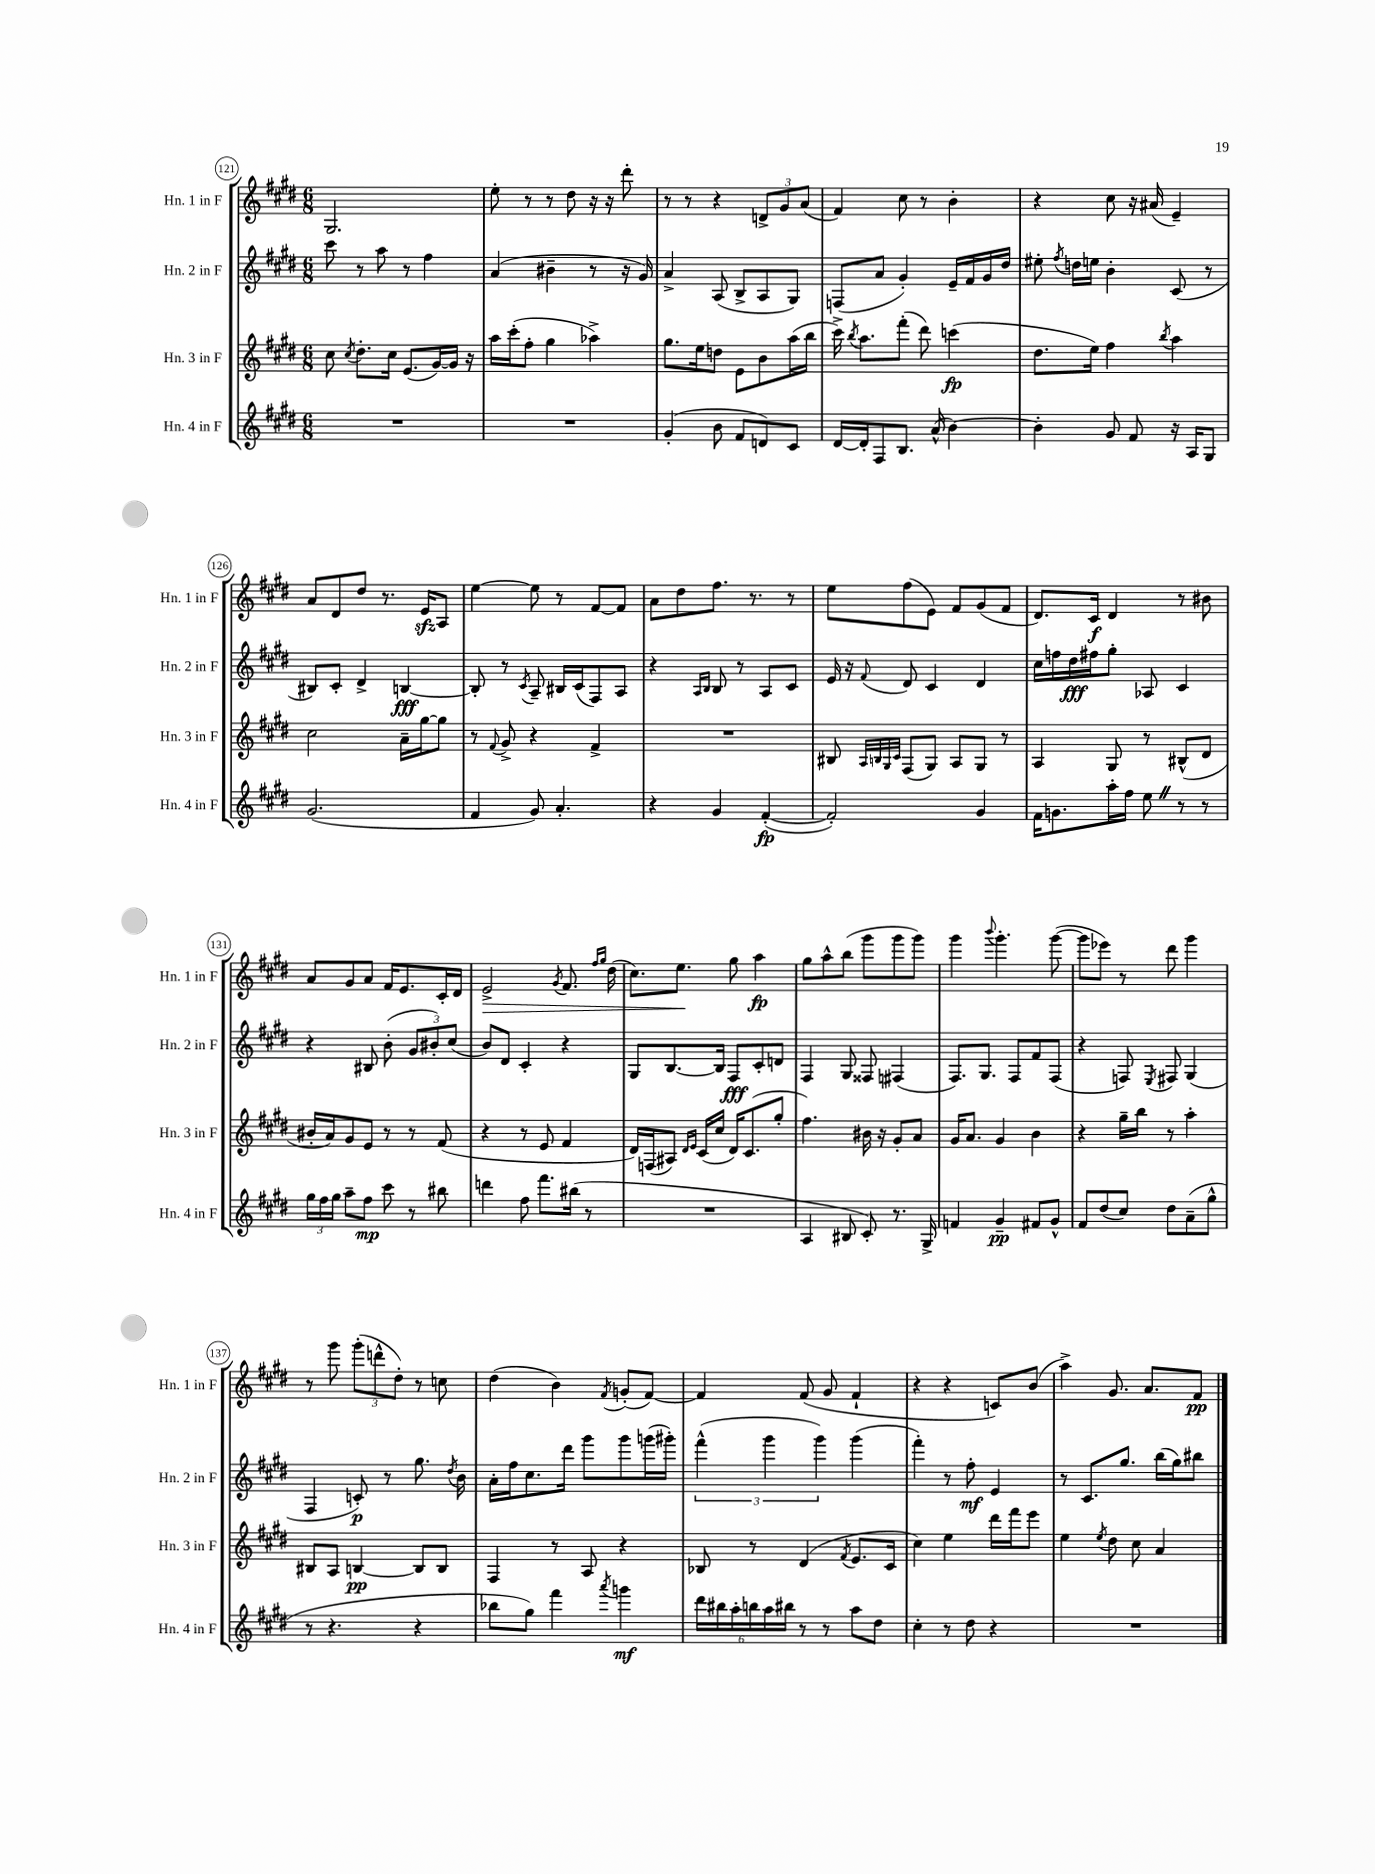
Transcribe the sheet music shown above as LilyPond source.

<<
\new StaffGroup <<
\new Staff = "s0" \with { instrumentName = "Hn. 1 in F" shortInstrumentName = "Hn. 1 in F" } {
    \clef treble \key e \major \numericTimeSignature \time 6/8
    \autoBeamOff gis2. |
    e''8-. r8 r8 dis''8 r16 r16 dis'''8-. |
    r8 r8 r4 \tuplet 3/2 { d'8[-> gis'8 a'8]( } |
    fis'4) cis''8 r8 b'4-. |
    r4 cis''8 r16 ais'16( e'4--) |
    a'8[ dis'8 dis''8] r8. e'16[\sfz a8] |
    e''4~ e''8 r8 fis'8[~ fis'8] |
    a'8[ dis''8 fis''8.] r8. r8 |
    e''8[ fis''8( e'8]) fis'8[ gis'8( fis'8] |
    dis'8.[) cis'16]\f dis'4 r8 bis'8 |
    a'8[ gis'8 a'8] fis'16[ e'8. cis'16-. dis'16] |
    e'2->\> \acciaccatura { gis'8 } fis'8. \grace { fis''16[ gis''16] } dis''16( |
    cis''8.[) e''8.]\! gis''8 a''4\fp |
    gis''8[ a''8-^ b''8]( gis'''8[ gis'''8 gis'''8]) |
    gis'''4 \appoggiatura { b'''8 } gis'''4.-. gis'''8~( |
    gis'''8[ ees'''8]) r8 dis'''8 gis'''4 |
    r8 gis'''8 \tuplet 3/2 { gis'''8[-.( d'''8-^ dis''8]-.) } r8 c''8 |
    dis''4( b'4) \acciaccatura { fis'8 } g'8[-.( fis'8]~) |
    fis'4 fis'8( gis'8 fis'4-! |
    r4 r4 c'8[) b'8]( |
    a''4->) gis'8. a'8.[ fis'8]\pp \bar "|." |
}
\new Staff = "s1" \with { instrumentName = "Hn. 2 in F" shortInstrumentName = "Hn. 2 in F" } {
    \clef treble \key e \major \numericTimeSignature \time 6/8
    \autoBeamOff cis'''8 r8 a''8 r8 fis''4 |
    a'4( bis'4-- r8 r16 gis'16) |
    a'4-> a8( b8[-> a8 gis8]) |
    f8[( a'8] gis'4-.) e'16[-- fis'16 gis'16 dis''16] |
    eis''8-. \acciaccatura { fis''8 } d''16[ e''16] b'4-. cis'8( r8 |
    bis8[) cis'8]-. dis'4-> b4~\fff |
    b8-. r8 \acciaccatura { cis'8 } a8-- bis16[ cis'16( fis8) a8] |
    r4 \grace { a16[ b16] } b8 r8 a8[ cis'8] |
    e'16 r16 \appoggiatura { fis'8 } dis'8 cis'4 dis'4 |
    cis''16[ f''16 dis''16\fff fis''16 gis''8]-. aes8 cis'4 |
    r4 bis8 b'8-.( \tuplet 3/2 { gis'8[ bis'8-.) cis''8]( } |
    b'8[) dis'8] cis'4-. r4 |
    gis8[ b8.~ b16] fis8[\fff cis'8-. d'8] |
    fis4 gis8 fisis8 fis4( |
    fis8.[) gis8.] fis8[ fis'8 fis8]( |
    r4 f8) \acciaccatura { e8 } fis8 gis4( |
    fis4 c'8-.\p) r8 gis''8. \acciaccatura { dis''8 } b'16 |
    a'16[-. fis''16 cis''8. dis'''16] gis'''8[ gis'''8 g'''16( gis'''16]-.) |
    \tuplet 3/2 { fis'''4-^( gis'''4 gis'''4) } gis'''4( |
    fis'''4-.) r8 fis''8-.\mf e'4 |
    r8 cis'8.[ gis''8.] b''16[( gis''16) bis''8] \bar "|." |
}
\new Staff = "s2" \with { instrumentName = "Hn. 3 in F" shortInstrumentName = "Hn. 3 in F" } {
    \clef treble \key e \major \numericTimeSignature \time 6/8
    \autoBeamOff cis''8 \acciaccatura { cis''8 } dis''8.[-. cis''16] e'8.[( gis'16~) gis'16] r16 |
    a''16[ cis'''16-.( fis''8]-. gis''4 aes''4->) |
    gis''8.[ e''16 d''8] e'8[ b'8 a''16( b''16] |
    cis'''16->) \acciaccatura { b''8 } a''8.[ fis'''8]-.( dis'''8) c'''4\fp( |
    dis''8.[ e''16]) fis''4 \acciaccatura { b''8 } a''4 |
    cis''2 a'16[-- gis''16~ gis''8] |
    r8 \appoggiatura { fis'8 } gis'8-> r4 fis'4-> |
    R2. |
    bis8 \grace { a32[ b32 gis32 cis'32] } fis8[( gis8]) a8[ gis8] r8 |
    a4 gis8 r8 bis8[-^( dis'8] |
    bis'16[-. a'16) gis'8 e'8] r8 r8 fis'8( |
    r4 r8 e'8 fis'4 |
    dis'16[) f16( ais8]) \grace { dis'16[ e'16] } cis'16[( cis''16] dis'16[) cis'8.( gis''8]-. |
    fis''4.) bis'16 r16 gis'8[-. a'8] |
    gis'16[ a'8.] gis'4 b'4 |
    r4 gis''16[-- b''16] r8 a''4-. |
    bis8[ a8] b4~\pp b8[ b8] |
    fis4 r8 a8 r4 |
    bes8 r8 dis'4( \acciaccatura { fis'8 } e'8.[ cis'16] |
    cis''4) e''4 dis'''16[ fis'''16 e'''8] |
    e''4 \acciaccatura { e''8 } dis''8 cis''8 a'4 \bar "|." |
}
\new Staff = "s3" \with { instrumentName = "Hn. 4 in F" shortInstrumentName = "Hn. 4 in F" } {
    \clef treble \key e \major \numericTimeSignature \time 6/8
    \autoBeamOff R2. |
    R2. |
    gis'4-.( b'8 fis'8[ d'8) cis'8] |
    dis'16[~ dis'16-. fis8 b8.] a'16-^( b'4~) |
    b'4-. gis'8 fis'8 r16 a16[ gis8] |
    gis'2.( |
    fis'4 gis'8) a'4.-. |
    r4 gis'4 fis'4~-.\fp( |
    fis'2-.) gis'4 |
    fis'16[ g'8. a''16-. fis''16] e''8 \once \override BreathingSign.text = \markup { \musicglyph "scripts.caesura.straight" } \breathe r8 r8 |
    \tuplet 3/2 { gis''16[ fis''16 gis''16] } a''8[-- fis''8]\mp cis'''8 r8 bis''8 |
    d'''4 fis''8 fis'''8.[ bis''16]( r8 |
    R2. |
    a4 bis8 cis'8-.) r8. gis16-> |
    f'4 gis'4--\pp fis'8[ gis'8]-^ |
    fis'8[ dis''8( cis''8]) dis''8[ a'8--( gis''8]-^ |
    r8 r4. r4 |
    bes''8[ gis''8]) fis'''4 \acciaccatura { a'''8 } g'''4\mf |
    \tuplet 6/4 { dis'''16[ bis''16 a''16-. b''16 a''16 bis''16] } r8 r8 a''8[ dis''8] |
    cis''4-. r8 dis''8 r4 |
    R2. \bar "|." |
}
>>
>>
\layout { \context { \Score currentBarNumber = #121 \override BarNumber.stencil = #(make-stencil-circler 0.1 0.3 ly:text-interface::print) } }
